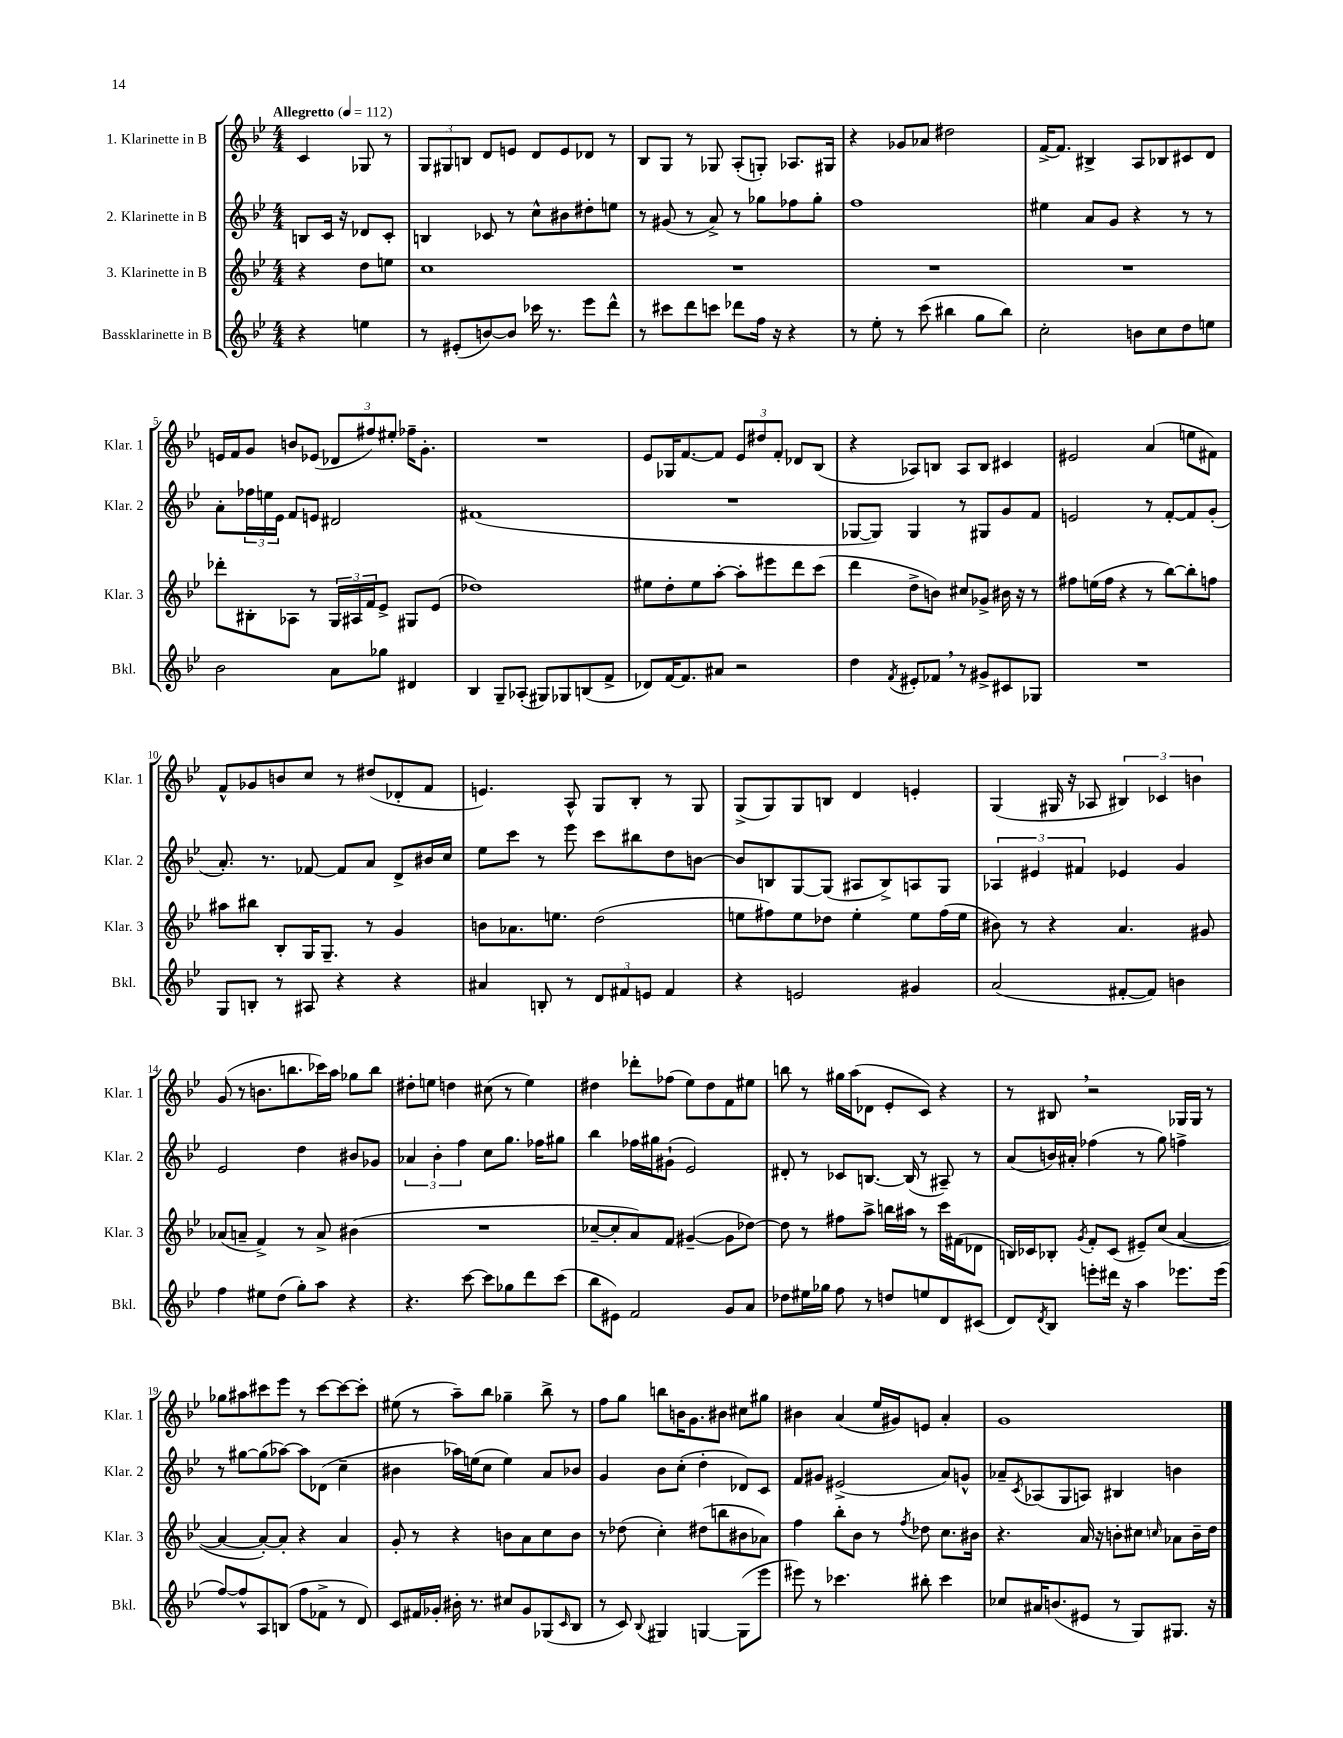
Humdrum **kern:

**kern	**kern	**kern	**kern
*part4	*part3	*part2	*part1
*staff4	*staff3	*staff2	*staff1
*I"Bassklarinette in B	*I"3. Klarinette in B	*I"2. Klarinette in B	*I"1. Klarinette in B
*I'Bkl.	*I'Klar. 3	*I'Klar. 2	*I'Klar. 1
*clefG2	*clefG2	*clefG2	*clefG2
*k[b-e-]	*k[b-e-]	*k[b-e-]	*k[b-e-]
*M4/4	*M4/4	*M4/4	*M4/4
*MM112	*MM112	*MM112	*MM112
=	=	=	=
!	!	!	!LO:TX:a:B:t=Allegretto
4r	4r	8Bn/L	4c/
.	.	16c/Jk	.
.	.	16r	.
4een\	8dd\L	8d-X/L	8G-X/
.	8een\J	8c'/J	8r
=1	=1	=1	=1
8r	1cc	4Bn/	12G/L
.	.	.	12G#X/
(8e#X'/L	.	.	.
.	.	.	12Bn/J
[8bn/)	.	8c-X/	8d/L
8b/J]	.	8r	8en/J
16ccc-X\	.	8cc^^\L	8d/L
8.r	.	.	.
.	.	8b#X\	8e/
8eee-\L	.	8dd#X'\	8d-X/J
8ddd^^\J	.	8een\J	8r
=2	=2	=2	=2
8r	1r	8r	8B-/L
8ccc#X\L	.	(8g#X/	8G/J
8ddd\	.	8r	8r
8cccn\J	.	8a^/)	8G-X/
8ddd-X\L	.	8r	(8A'/L
16ff\Jk	.	8gg-X\L	8Gn'/J)
16r	.	.	.
4r	.	8ff-X\	8.A-X/L
.	.	8gg-'\J	.
.	.	.	16G#X/Jk
=3	=3	=3	=3
8r	1r	1ff	4r
8ee-'\	.	.	.
8r	.	.	8g-X/L
(8ccc\	.	.	8a-X/J
4bb#X\	.	.	2dd#X\
8gg\L	.	.	.
8bb#\J)	.	.	.
=4	=4	=4	=4
2cc'\	1r	4ee#X\	[16f^/KL
.	.	.	8.f/J]
.	.	8a/L	4B#X^/
.	.	8g/J	.
8bn\L	.	4r	8A/L
8cc\	.	.	8B-X/
8dd\	.	8r	8c#X/
8een\J	.	8r	8d/J
!!LO:LB:g=z
=5	=5	=5	=5
2b-\	8ddd-X'\L	8a'\L	16en/LL
.	.	.	16f/J
.	8B#X'\	24ff-X\L	8g/J
.	.	24een\	.
.	.	24e-\JJ	.
.	8A-X\J	8f/L	8bn/L
.	8r	8en/J	(8e-X/J
8a\L	24G/LL	2d#X/	12d-X/L
.	24A#X/	.	.
.	24f/J	.	12ff#X/)
8gg-X\J	8e-^/J	.	.
.	.	.	12ee#X'/J
4d#X/	8G#X/L	.	16ff-X~\KL
.	.	.	8.g'\J
.	(8e-/J	.	.
=6	=6	=6	=6
4B-/	1dd-X)	(1f#X	1r
8G~/L	.	.	.
(8A-X'/J	.	.	.
8G#X/L)	.	.	.
8G-X/	.	.	.
(8Bn/	.	.	.
8f^/J	.	.	.
=7	=7	=7	=7
8d-X/L)	8ee#X\L	1r	8e-/L
[16f/K	8dd'\	.	16G-X/K
8.f/]	.	.	[8.f/
.	8ee#\	.	.
8a#X/J	[8aa'\J	.	8f/J]
2r	8aa'\L]	.	12e-/L
.	.	.	12dd#X/
.	8eee#X\	.	.
.	.	.	12f'/J
.	8ddd\	.	8d-X/L
.	(8ccc\J	.	(8B-/J
=8	=8	=8	=8
4dd\	4ddd\	[8G-X/L	4r
.	.	8G-/J])	.
8qf/	.	.	.
8e#X'/L	8dd^\L	4G-/	8A-X/L)
8f-X,/J	8bn\J)	.	8Bn/J
8r	8cc#X/L	8r	8A-/L
8g#X^/L	8g-X^/J	8G#X/L	8B/J
8c#X/	16b#X\	8g/	4c#X/
.	16r	.	.
8G-X/J	8r	8f/J	.
=9	=9	=9	=9
1r	8ff#X\L	2en/	2e#X/
.	(16een\L	.	.
.	16ff#\JJ	.	.
.	4r	.	.
.	8r	8r	(4a/
.	[8bb-\L)	[8f'/L	.
.	8bb-'\]	8f/]	8een\L
.	8ffn\J	(8g'/J	8f#X\J)
!!LO:LB:g=z
=10	=10	=10	=10
8G/L	8aa#X\L	8.a'/)	8f^^/L
8Bn'/J	8bb#X\J	.	8g-X/
.	.	8.r	.
8r	8B-'/L	.	8bn/
8A#X/	16G/K	[8f-X/	8cc/J
.	8.G~/J	.	.
4r	.	8f-/L]	8r
.	8r	8a/J	(8dd#X/L
4r	4g/	8d^/L	8d-X'/
.	.	16b#X/L	8f/J
.	.	16cc/JJ	.
=11	=11	=11	=11
4a#X/	8bn\L	8ee-\L	4.en/)
.	8.a-X\	8ccc\J	.
8Bn'/	.	8r	.
.	8.een\J	.	.
8r	.	8eee-\	8A^^/
12d/L	(2dd\	8ccc\L	8G/L
12f#X/	.	.	.
.	.	8bb#X\	8B-'/J
12en/J	.	.	.
4f#/	.	8dd\	8r
.	.	[8bn\J	8G/
=12	=12	=12	=12
4r	8een\L	8b/L]	(8G^/L
.	8ff#X\)	8Bn/	8G/)
2en/	8ee\	[8G/	8G/
.	8dd-X\J	(8G/J]	8Bn/J
.	4ee'\	8A#X/L	4d/
.	.	8B^/)	.
4g#X/	8ee\L	8An/	4en'/
.	(16ff#\L	8G/J	.
.	16ee\JJ	.	.
=13	=13	=13	=13
(2a/	8b#X\)	6A-X/	(4G/
.	8r	.	.
.	.	6e#X/	.
.	4r	.	16G#X/
.	.	.	16r
.	.	6f#X/	.
.	.	.	8A-X/
[8f#X'/L	4.a/	4e-X/	6B#X/)
8f#/J])	.	.	.
.	.	.	6c-X/
4bn\	.	4g/	.
.	.	.	6bn\
.	8g#X/	.	.
!!LO:LB:g=z
=14	=14	=14	=14
4ff\	(8a-X/L	2e-/	(8g/
.	8an~/J	.	8r
8ee#X\L	4f^/)	.	8.bn\L
(8dd\J	.	.	.
.	.	.	8.bbn\
8gg'\L)	8r	4dd\	.
8aa\J	8a^/	.	16ccc-X\L)
.	.	.	16aa\JJ
4r	(4b#X\	8b#X/L	8gg-X\L
.	.	8g-X/J	8bb\J
=15	=15	=15	=15
4.r	1r	6a-X/	8dd#X'\L
.	.	.	8een\J
.	.	6b-'\	.
.	.	.	4ddn\
.	.	6ff\	.
[8ccc\	.	.	.
8ccc\L]	.	8cc\L	(8cc#X\
8gg-X\	.	8.gg\J	8r
8ddd\	.	.	4ee\)
.	.	16ff-X\KL	.
(8ccc\J	.	8gg#X\J	.
=16	=16	=16	=16
8bb-\L	[8cc-X~/L	4bb-\	4dd#X\
8e#X\J)	8cc-'/]	.	.
2f/	8a/)	16ff-X\LL	8ddd-X'\L
.	.	16gg#X\J	.
.	8f/J	(8g#X`\J	(8ff-X\J
.	([4g#X~/	2e-/)	8ee-\L)
.	.	.	8dd#\
8g/L	8g#\L]	.	8f\
8a/J	[8dd-X\J)	.	8ee#X\J
=17	=17	=17	=17
8dd-X\L	8dd-\]	8d#X'/	8bbn\
16ee#X\L	8r	8r	8r
16gg-X\JJ	.	.	.
8ff\	8ff#X\L	8c-X/L	16gg#X\LL
.	.	.	(16aa\J
8r	8aa^\J	[8.Bn/J	8d-X\J
8ddn/L	16bbn\LL	.	8e-'/L
.	16aa#X\JJ	(16B/]	.
8een/	8r	8r	8c/J)
8d/	16ccc\LL	8A#X~/)	4r
.	(16f#X\J	.	.
(8c#X/J	8d-X\J	8r	.
=18	=18	=18	=18
8d/L)	16Bn/LL)	(8a/L	8r
.	16c-X/J	.	.
8qd/	.	.	.
8B-/J	8B-X'/J	16bn/L)	8B#X,/
.	.	16a#X'/JJ	.
.	8qg/	.	.
8eeen'\L	8f'/L	(4ff-X\	2r
16ddd#X\Jk	(8c-/J	.	.
16r	.	.	.
4aa\	8e#X~/L)	8r	.
.	(8cc/J	8gg\)	.
8.eee-X\L	[4a/	4ffn^\	16G-X/LL
.	.	.	16G-/JJ
.	.	.	8r
(16eee-\Jk	.	.	.
!!LO:LB:g=z
=19	=19	=19	=19
[8ff/L)	4a/_	8r	8gg-X\L
8ff^^/]	.	[8gg#X\L	8aa#X\
8A/	8a'/L_)	(8gg#\]	8ccc#X\
(8Bn/J	8a'/J]	[8aa-X\J)	8eee-\J
8ff\L	4r	8aa-\L]	8r
8f-X^\J	.	(8d-X\J	[8ccc#\L
8r	4a/	4cc~\	8ccc#\_
8d/)	.	.	8ccc#'\J]
=20	=20	=20	=20
8c/L	8g'/	4b#X\	(8ee#X\
16f#X/L	8r	.	8r
16g-X'/JJ	.	.	.
16b#X'\	4r	16aa-X\LL)	8aa~\L)
8.r	.	(16een\J	.
.	.	8cc\J	8bb-\J
8cc#X/L	8bn\L	4ee\)	4gg-X~\
8g-/	8a\	.	.
(8G-X/	8cc\	8a/L	8bb-^\
16qqc/	.	.	.
8B-/J	8b\J	8b-X/J	8r
=21	=21	=21	=21
8r	8r	4g/	8ff\L
8c/)	(8dd-X\	.	8gg\J
8qqB-/	.	.	.
4G#X/	4cc'\)	8b-\L	8bbn\L
.	.	(8cc'\J	16bn\K
.	.	.	8.g\
[4Gn/	(8dd#X\L	4dd'\	.
.	8bbn\	.	8b#X\J
(8G\L]	8b#X\	8d-X/L)	8cc#X\L
8eee-\J	8a-X\J)	8c/J	8gg#X\J
=22	=22	=22	=22
8eee#X\)	4ff\	8f/L	4b#X\
8r	.	8g#X/J	.
4.ccc-X\	8bb-'\L	(2e#X^/	(4a/
.	8b-\J	.	.
.	8r	.	16ee-/LL
.	.	.	16g#X/J)
.	8qff/	.	.
8bb#X'\	8dd-X\	.	8en/J
4ccc-\	8.cc\L	8a/L)	4a'/
.	.	8gn^^/J	.
.	16b#X\Jk	.	.
=23	=23	=23	=23
8cc-X/L	4.r	8a-X~/L	1g
.	.	8qc/	.
16a#X/K	.	(8A-X/	.
(8.bn/	.	.	.
.	.	8G/	.
8e#X/J	16a/	8An/J)	.
.	16r	.	.
8r	8bn'\L	4B#X/	.
8G/L)	8cc#X\J	.	.
.	16qqccn/	.	.
8.G#X/J	8a-X\L	4bn\	.
.	16b~\L	.	.
16r	16dd\JJ	.	.
==	==	==	==
*-	*-	*-	*-
